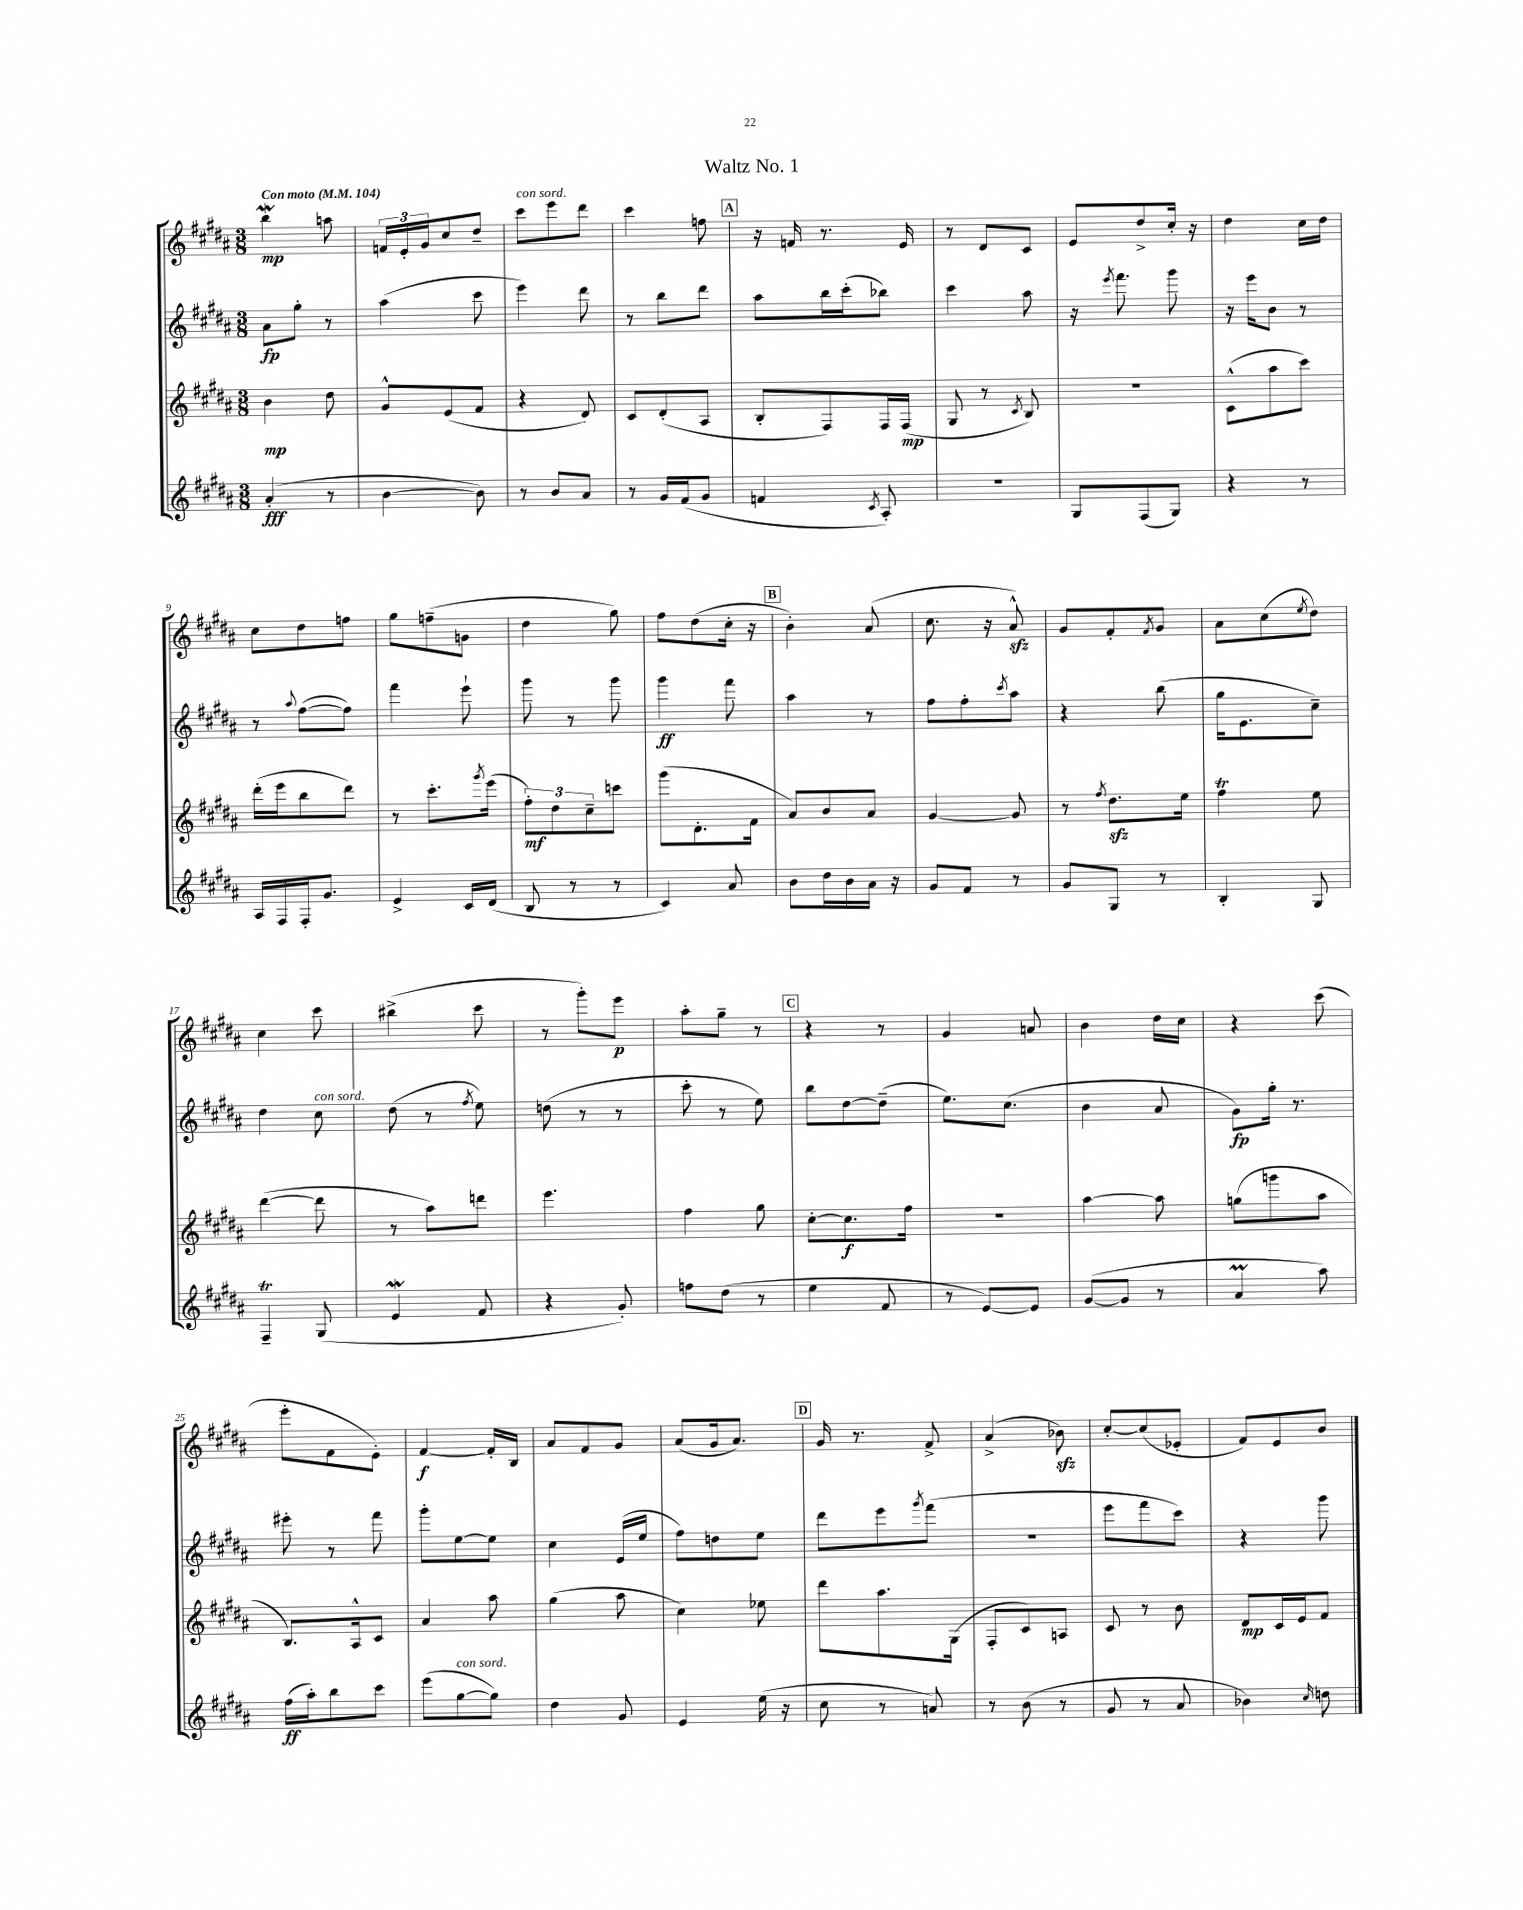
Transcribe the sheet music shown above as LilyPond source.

\header { title = "Waltz No. 1" }
<<
\new StaffGroup <<
\new Staff = "s0" {
    \clef treble \key b \major \numericTimeSignature \time 3/8 \tempo "Con moto" 4 = 104
    b''4\mordent\mp a''8 |
    \tuplet 3/2 { f'16 e'16-. gis'16 } cis''8 dis''8-- |
    cis'''8^\markup { \italic "con sord." } e'''8 dis'''8 |
    cis'''4 f''8 |
    \mark \markup { \box "A" } r16 f'16 r8. e'16 |
    r8 dis'8 cis'8 |
    e'8 dis''8-> cis''16-. r16 |
    dis''4 cis''16 dis''16 |
    cis''8 dis''8 f''8 |
    gis''8 f''8--( g'8 |
    dis''4 gis''8) |
    fis''8 dis''8( cis''16-. r16 |
    \mark \markup { \box "B" } b'4-.) ais'8( |
    cis''8. r16 ais'8-^\sfz) |
    gis'8 fis'8-. \acciaccatura { fis'8 } gis'8 |
    ais'8 cis''8( \acciaccatura { e''8 } dis''8) |
    cis''4 cis'''8 |
    bis''4->( cis'''8 |
    r8 gis'''8-.) e'''8\p |
    ais''8-. gis''8-- r8 |
    \mark \markup { \box "C" } r4 r8 |
    gis'4 a'8 |
    b'4 dis''16 cis''16 |
    r4 cis'''8( |
    e'''8-. fis'8 e'8-.) |
    fis'4~\f fis'16-. b16 |
    ais'8 fis'8 gis'8 |
    ais'8( gis'16 ais'8.) |
    \mark \markup { \box "D" } gis'16 r8. fis'8-> |
    ais'4->( bes'8\sfz) |
    cis''8~-. cis''8( ees'8-. |
    fis'8) e'8 b'8 \bar "|." |
}
\new Staff = "s1" {
    \clef treble \key b \major \numericTimeSignature \time 3/8
    ais'8\fp gis''8-. r8 |
    ais''4( cis'''8 |
    e'''4) dis'''8 |
    r8 b''8 dis'''8 |
    \mark \markup { \box "A" } ais''8 b''16 cis'''16-.( bes''8) |
    cis'''4 ais''8 |
    r16 \acciaccatura { e'''8 } fis'''8. gis'''8 |
    r16 e'''16 b'8 r8 |
    r8 \appoggiatura { ais''8 } fis''8~( fis''8) |
    fis'''4 e'''8-! |
    gis'''8 r8 gis'''8 |
    gis'''4\ff fis'''8 |
    \mark \markup { \box "B" } ais''4 r8 |
    fis''8 fis''8-. \acciaccatura { cis'''8 } ais''8 |
    r4 b''8( |
    gis''16 e'8. cis''8--) |
    dis''4 cis''8^\markup { \italic "con sord." } |
    dis''8( r8 \acciaccatura { fis''8 } e''8) |
    d''8( r8 r8 |
    cis'''8-. r8 e''8) |
    \mark \markup { \box "C" } b''8 dis''8~ dis''8--( |
    e''8.) cis''8.( |
    b'4 ais'8 |
    gis'8\fp) gis''16-. r8. |
    eis'''8-. r8 fis'''8 |
    gis'''8-. e''8~ e''8 |
    cis''4 e'16( e''16 |
    fis''8) d''8 e''8 |
    \mark \markup { \box "D" } dis'''8 e'''8 \acciaccatura { gis'''8 } fis'''8( |
    R4. |
    e'''8 fis'''8 cis'''8) |
    r4 gis'''8 \bar "|." |
}
\new Staff = "s2" {
    \clef treble \key b \major \numericTimeSignature \time 3/8
    b'4\mp dis''8 |
    gis'8-^ e'8( fis'8 |
    r4 dis'8) |
    cis'8 dis'8-.( ais8 |
    \mark \markup { \box "A" } b8-. fis8) fis16 fis16\mp( |
    gis8 r8 \acciaccatura { cis'8 } b8) |
    R4. |
    cis'8-^( ais''8 cis'''8) |
    dis'''16-.( e'''16 b''8 dis'''8) |
    r8 cis'''8.-. \acciaccatura { gis'''8 } e'''16( |
    \tuplet 3/2 { fis''8-.\mf) dis''8 cis''8-- } c'''8 |
    gis'''8( dis'8.-. fis'16 |
    \mark \markup { \box "B" } ais'8) b'8 ais'8 |
    gis'4~ gis'8 |
    r8 \acciaccatura { fis''8 } dis''8.\sfz e''16 |
    fis''4\trill e''8 |
    dis'''4~( dis'''8 |
    r8 ais''8) d'''8 |
    e'''4. |
    fis''4 gis''8 |
    \mark \markup { \box "C" } cis''8~-. cis''8.\f fis''16 |
    R4. |
    ais''4~ ais''8 |
    g''8( g'''8 ais''8 |
    b8.) ais16-^ cis'8 |
    ais'4 ais''8 |
    gis''4( ais''8 |
    cis''4) ees''8 |
    \mark \markup { \box "D" } dis'''8 ais''8. gis16( |
    fis8-. cis'8) a8 |
    cis'8 r8 b'8 |
    dis'8\mp cis'16 e'16 fis'8 \bar "|." |
}
\new Staff = "s3" {
    \clef treble \key b \major \numericTimeSignature \time 3/8
    ais'4-.\fff( r8 |
    b'4~ b'8) |
    r8 b'8 ais'8 |
    r8 gis'16 fis'16( gis'8 |
    \mark \markup { \box "A" } f'4 \acciaccatura { cis'8 } ais8-.) |
    R4. |
    gis8 fis8( gis8) |
    r4 r8 |
    ais16 fis16 fis16-. gis'8. |
    e'4-> cis'16 dis'16( |
    b8 r8 r8 |
    cis'4) ais'8 |
    \mark \markup { \box "B" } b'8 dis''16 b'16 ais'16 r16 |
    gis'8 fis'8 r8 |
    gis'8 gis8 r8 |
    b4-. gis8 |
    fis4--\trill gis8( |
    e'4\mordent fis'8 |
    r4 gis'8-.) |
    f''8 dis''8( r8 |
    \mark \markup { \box "C" } e''4 fis'8 |
    r8 e'8~) e'8 |
    gis'8~( gis'8 r8 |
    ais'4\prall ais''8) |
    fis''16\ff( ais''16-.) b''8 cis'''8 |
    e'''8( gis''8~^\markup { \italic "con sord." } gis''8) |
    dis''4 gis'8 |
    e'4 e''16( r16 |
    \mark \markup { \box "D" } cis''8 r8 a'8) |
    r8 b'8( r8 |
    gis'8 r8 ais'8 |
    bes'4) \grace { cis''16 } d''8 \bar "|." |
}
>>
>>
